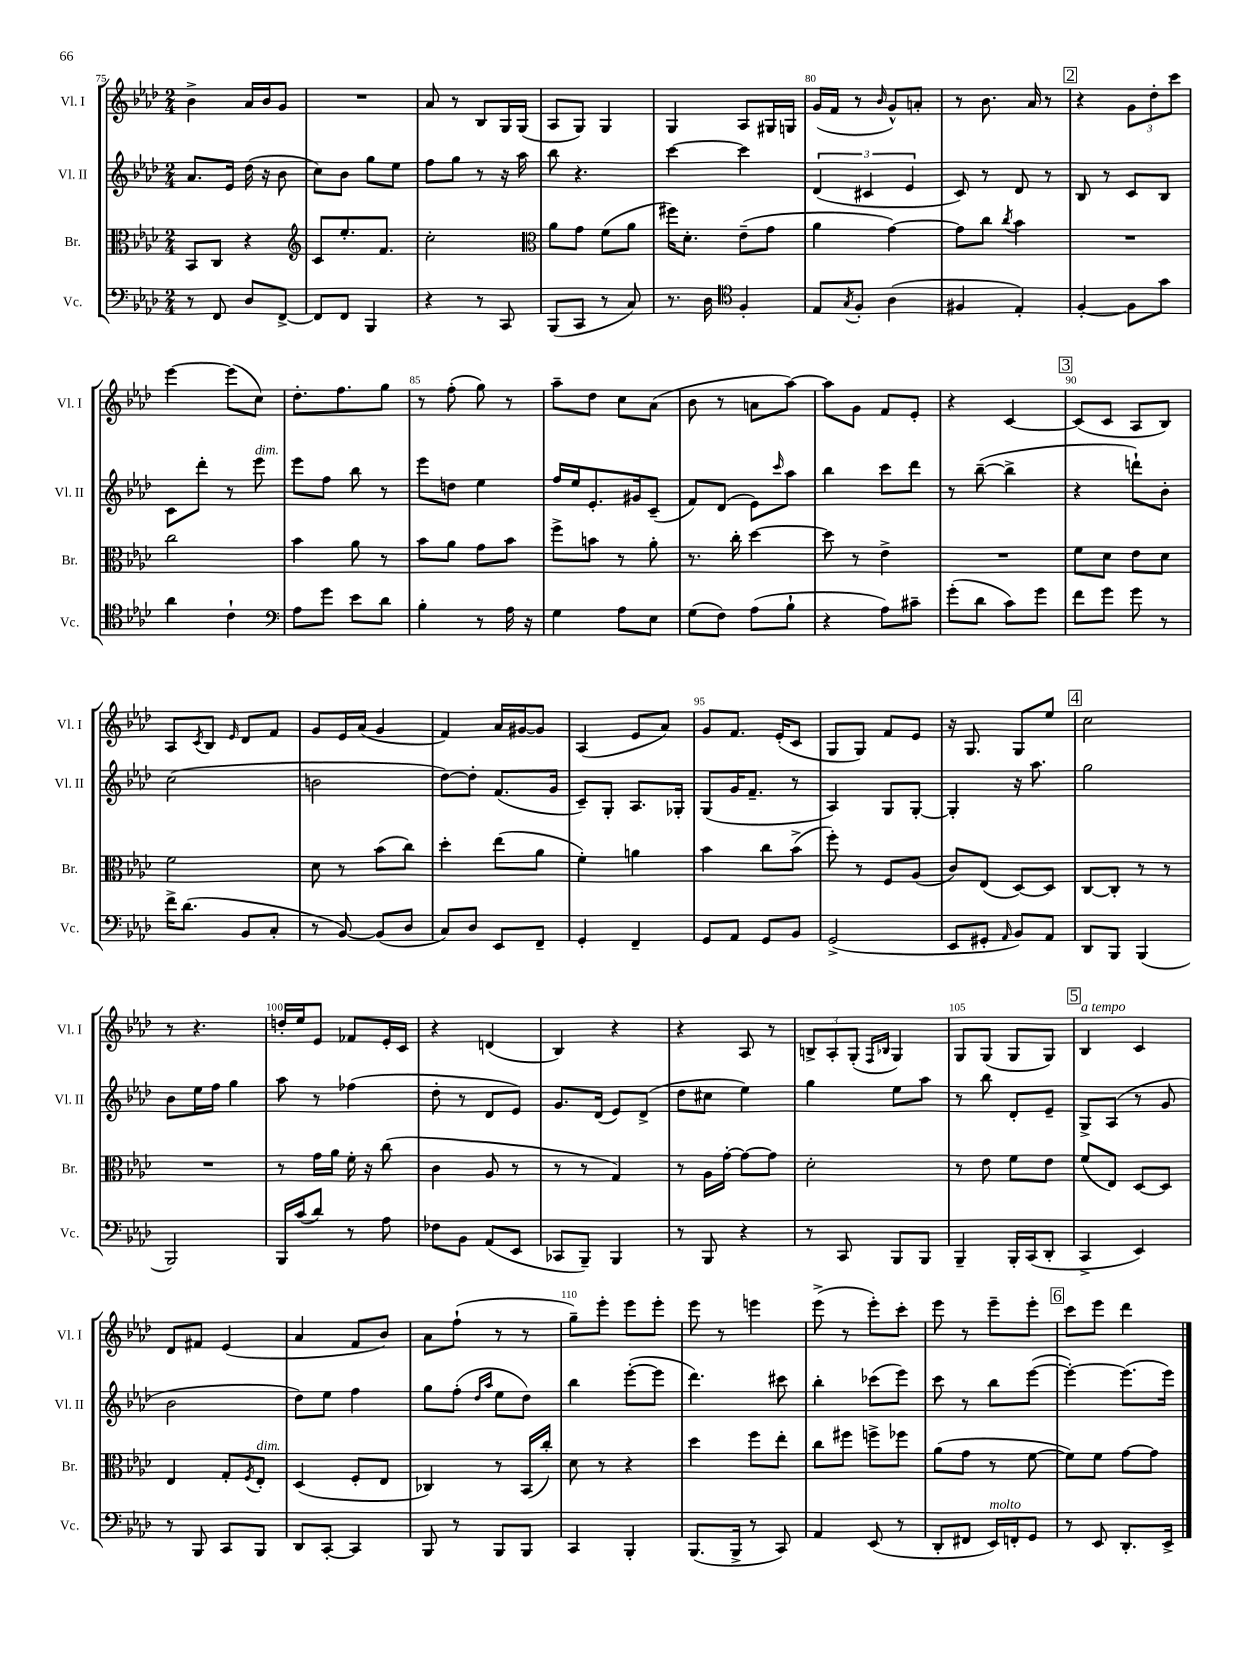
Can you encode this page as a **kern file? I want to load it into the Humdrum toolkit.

**kern	**kern	**kern	**kern
*part4	*part3	*part2	*part1
*staff4	*staff3	*staff2	*staff1
*I"Vc.	*I"Br.	*I"Vl. II	*I"Vl. I
*I'Vc.	*I'Br.	*I'Vl. II	*I'Vl. I
*clefF4	*clefC3	*clefG2	*clefG2
*k[b-e-a-d-]	*k[b-e-a-d-]	*k[b-e-a-d-]	*k[b-e-a-d-]
*M2/4	*M2/4	*M2/4	*M2/4
=75	=75	=75	=75
8r	8BB-/L	8.a-/L	4b-^\
8FF/	8C/J	.	.
.	.	16e-/Jk	.
8D-/L	4r	(16dd-\	16a-/LL
.	.	16r	16b-/J
[8FF^/J	.	8b-\	8g/J
=76	=76	=76	=76
*	*clefG2	*	*
8FF/L]	8c/L	8cc\L)	2r
8FF/J	8.ee-'/	8b-\J	.
4BBB-/	.	8gg\L	.
.	8.f/J	.	.
.	.	8ee-\J	.
=77	=77	=77	=77
4r	2cc'\	8ff\L	8a-/
.	.	8gg\J	8r
8r	.	8r	8B-/L
8CC/	.	16r	16G/L
.	.	16aa-\	(16G/JJ
=78	=78	=78	=78
*	*clefC3	*	*
(8BBB-/L	8a-\L	8bb-\	8A-/L
8CC/J	8g\J	4.r	8G/J)
8r	(8f\L	.	4G/
8C/)	8a-\J	.	.
=79	=79	=79	=79
8.r	16ff#X\KL)	[4ccc\	4G/
.	8.d-'\J	.	.
16D-\	.	.	.
*clefC4	*	*	*
4F'/	(8e-~\L	4ccc\]	8A-/L
.	8g\J	.	16G#X/L
.	.	.	16Gn/JJ
=80	=80	=80	=80
8E-/L	4a-\	(6d-/	(16g/LL
.	.	.	16f/JJ
8qG/	.	.	.
8F'/J	.	.	8r
.	.	6c#X/	.
.	.	.	16qqb-/
(4A-\	[4g\)	.	8g^^/L)
.	.	6e-/	.
.	.	.	8an'/J
=81	=81	=81	=81
4F#X/	8g\L]	8c/)	8r
.	8cc\J	8r	8.b-\
.	8qcc/	.	.
4E-'/)	4b-\	8d-/	.
.	.	.	16a-/
.	.	8r	8r
!!LO:REH:place=s1:t=2
=82	=82	=82	=82
[4F'/	2r	8B-/	4r
.	.	8r	.
8F\L]	.	8c/L	12g\L
.	.	.	12dd-'\
8g\J	.	8B-/J	.
.	.	.	12ccc\J
!!LO:LB:g=z
=83	=83	=83	=83
4a-\	2cc\	8c\L	[4eee-\
.	.	8ddd-'\J	.
4c`\	.	8r	(8eee-\L]
!	!	!LO:TX:a:i:t=dim.	!
.	.	8eee-\	8cc\J)
=84	=84	=84	=84
*clefF4	*	*	*
8A-\L	4b-\	8eee-\L	8.dd-'\L
8g\J	.	8ff\J	.
.	.	.	8.ff\
8e-\L	8a-\	8bb-\	.
8d-\J	8r	8r	8gg\J
=85	=85	=85	=85
4B-'\	8b-\L	8eee-\L	8r
.	8a-\J	8ddn\J	(8ff'\
8r	8g\L	4ee-\	8gg\)
16A-\	8b-\J	.	8r
16r	.	.	.
=86	=86	=86	=86
4G\	8ff^\L	16ff/LL	8aa-~\L
.	.	16ee-/J	.
.	8bn\J	8.e-'/	8dd-\J
8A-\L	8r	.	8cc\L
.	.	16g#X/k	.
8E-\J	8a-'\	(8c~/J	(8a-\J
=87	=87	=87	=87
(8G\L	8.r	8f/L)	8b-\
8F\J)	.	(8d-/J	8r
.	16cc'\	.	.
(8A-\L	[4dd-\	8e-\L)	8an\L
.	.	16qqccc/	.
8B-`\J	.	8aa-\J	[8aa-\J)
=88	=88	=88	=88
4r	8dd-\]	4bb-\	8aa-\L]
.	8r	.	8g\J
8A-\L)	4e-^\	8ccc\L	8f/L
8c#X~\J	.	8ddd-\J	8e-'/J
=89	=89	=89	=89
(8g'\L	2r	8r	4r
8d-\J	.	([8bb-~\	.
8c\L)	.	4bb-^\]	[4c/
8g\J	.	.	.
!!LO:REH:place=s1:t=3
=90	=90	=90	=90
8f\L	8f\L	4r	(8c/L]
8g\J	8d-\J	.	8c/J
8g\	8e-\L	8dddn`\L)	8A-/L
8r	8d-\J	8b-'\J	8B-/J)
!!LO:LB:g=z
=91	=91	=91	=91
16f^\KL	2f\	(2cc\	8A-/L
(8.d-\J	.	.	.
.	.	.	8qc/
.	.	.	8B-/J
.	.	.	16qqe-/
8BB-/L	.	.	8d-/L
8C'/J	.	.	8f/J
=92	=92	=92	=92
8r	8d-\	2bn\	8g/L
[8BB-/)	8r	.	16e-/L
.	.	.	(16a-/JJ
(8BB-/L]	(8b-\L	.	4g/
8D-/J	8cc\J)	.	.
=93	=93	=93	=93
8C/L)	4dd-'\	[8dd-\L)	4f/)
8D-/J	.	8dd-'\J]	.
8EE-/L	(8ee-\L	(8.f/L	16a-/LL
.	.	.	[16g#X/J
8FF~/J	8a-\J	.	8g#/J]
.	.	16g/Jk	.
=94	=94	=94	=94
4GG'/	4f'\)	8c~/L)	(4A-/
.	.	8G'/J	.
4FF~/	4an\	8.A-/L	8e-/L
.	.	.	8a-/J)
.	.	16G-X'/Jk	.
=95	=95	=95	=95
8GG/L	4b-\	(8G/L	8g/L
8AA-/J	.	16g/K	8.f/J
.	.	8.f~/J	.
8GG/L	8cc\L	.	.
.	.	.	(16e-'/KL
8BB-/J	(8b-^\J	8r	8c/J
=96	=96	=96	=96
(2GG^/	8ff'\)	4A-/)	8G/L
.	8r	.	8G/J)
.	8F/L	8G/L	8f/L
.	(8A-/J	[8G'/J	8e-/J
=97	=97	=97	=97
8EE-/L	8c/L)	4G'/]	16r
.	.	.	8.G/
8GG#X'/J	(8E-/J	.	.
16qqAA-/	.	.	.
8BB-/L)	[8D-/L)	16r	8G/L
.	.	8.aa-\	.
8AA-/J	8D-/J]	.	8ee-/J
!!LO:REH:place=s1:t=4
=98	=98	=98	=98
8DD-/L	[8C/L	2gg\	2cc\
8BBB-/J	8C'/J]	.	.
(4BBB-/	8r	.	.
.	8r	.	.
!!LO:LB:g=z
=99	=99	=99	=99
2BBB-/)	2r	8b-\L	8r
.	.	16ee-\L	4.r
.	.	16ff\JJ	.
.	.	4gg\	.
=100	=100	=100	=100
16BBB-/LL	8r	8aa-\	16ddn'/LL
(16c/J	.	.	16ee-/J
8d-/J)	16g\LL	8r	8e-/J
.	16a-\JJ	.	.
8r	16f'\	(4ff-X\	8f-X/L
.	16r	.	.
8A-\	(8cc\	.	16e-'/L
.	.	.	16c/JJ
=101	=101	=101	=101
8F-X\L	4c\	8dd-'\	4r
8BB-\J	.	8r	.
(8AA-/L	8A-/	8d-/L	(4dn/
8EE-/J	8r	8e-/J)	.
=102	=102	=102	=102
8CC-X/L	8r	8.g/L	4B-/)
8BBB-~/J)	8r	.	.
.	.	(16d-/Jk	.
4BBB-/	4G/)	8e-/L)	4r
.	.	(8d-^/J	.
=103	=103	=103	=103
8r	8r	8dd-\L	4r
8BBB-/	16A-\LL	8cc#X\J	.
.	[16g'\JJ	.	.
4r	8g\L_	4ee-\)	8A-/
.	8g\J]	.	8r
=104	=104	=104	=104
8r	2d-'\	4gg\	12Bn^/L
.	.	.	12A-'/
8CC/	.	.	.
.	.	.	(12G'/J
.	.	.	16qqF/LL
.	.	.	16qqB-X/JJ
8BBB-/L	.	8ee-\L	4G/)
8BBB-/J	.	8aa-\J	.
=105	=105	=105	=105
4BBB-~/	8r	8r	8G/L
.	8e-\	8bb-\	(8G/J
16BBB-'/LL	8f\L	8d-'/L	8G/L
(16CC/J	.	.	.
8DD-'/J	8e-\J	8e-~/J	8G/J)
!!LO:REH:place=s1:t=5
=106	=106	=106	=106
!	!	!	!LO:TX:a:i:t=a tempo
4CC^/	(8f/L	8G^/L	4B-/
.	8E-/J)	(8A-/J	.
4EE-/)	[8D-/L	8r	4c/
.	8D-/J]	8g/	.
!!LO:LB:g=z
=107	=107	=107	=107
8r	4E-/	2b-\	8d-/L
8BBB-/	.	.	8f#X/J
8CC/L	8G'/L	.	(4e-/
.	8qF/	.	.
!	!LO:TX:a:i:t=dim.	!	!
8BBB-/J	8E-'/J	.	.
=108	=108	=108	=108
8DD-/L	(4D-/	8dd-\L)	4a-/
[8CC'/J	.	8ee-\J	.
4CC/]	8F'/L	4ff\	8f/L
.	8E-/J	.	8b-/J)
=109	=109	=109	=109
8BBB-/	4C-X/)	8gg\L	8a-\L
8r	.	(8ff'\J	(8ff`\J
.	.	16qqdd-/LL	.
.	.	16qqaa-/JJ	.
8BBB-/L	8r	8ee-\L	8r
8BBB-/J	(16BB-/LL	8dd-\J)	8r
.	16cc'/JJ)	.	.
=110	=110	=110	=110
4CC/	8d-\	4bb-\	8gg~\L)
.	8r	.	8eee-'\J
4BBB-'/	4r	([8eee-'\L	8eee-\L
.	.	8eee-\J]	8eee-'\J
=111	=111	=111	=111
(8.BBB-/L	4dd-\	4.ddd-\)	8eee-\
.	.	.	8r
16BBB-^/Jk	.	.	.
8r	8ff\L	.	4eeen\
8CC/)	8ee-'\J	8ccc#X\	.
=112	=112	=112	=112
4AA-/	8cc\L	4bb-'\	(8eee-^\
.	8ff#X\J	.	8r
(8EE-/	8ffn^\L	(8ccc-X\L	8eee-'\L)
8r	8ff-X\J	8eee-\J)	8ccc'\J
=113	=113	=113	=113
8DD-'/L	(8a-\L	8ccc\	8eee-\
8FF#X/J	8g\J	8r	8r
!LO:TX:a:i:t=molto	!	!	!
16EE-/LL)	8r	8bb-\L	8eee-~\L
16FFn'/J	.	.	.
8GG/J	[8f\	([8eee-\J	8eee-'\J
!!LO:REH:place=s1:t=6
=114	=114	=114	=114
8r	8f\L])	4eee-'\_)	8ccc\L
8EE-/	8f\J	.	8eee-\J
8.DD-'/L	[8g\L	(8.eee-\L]	4ddd-\
.	8g\J]	.	.
16EE-^/Jk	.	16eee-\Jk)	.
==	==	==	==
*-	*-	*-	*-
